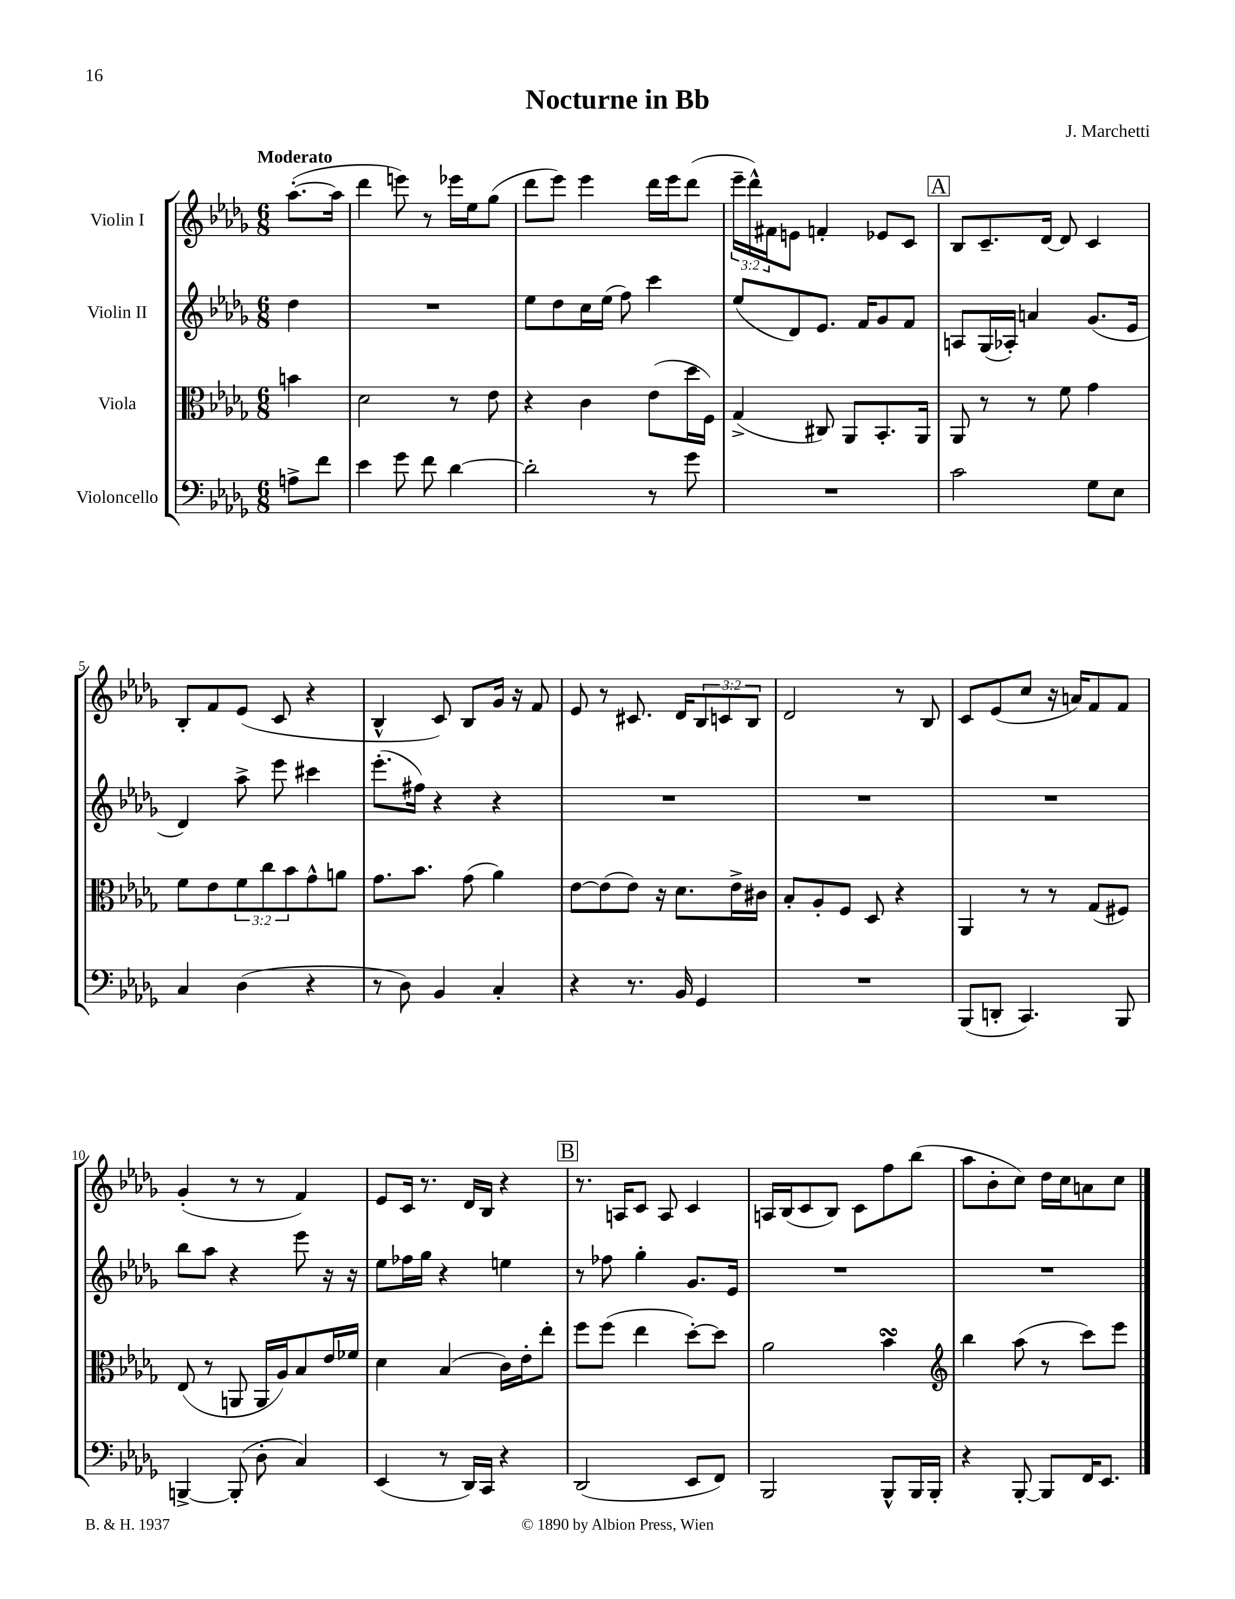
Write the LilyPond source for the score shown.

\header { title = "Nocturne in Bb" composer = "J. Marchetti" }
<<
\new StaffGroup <<
\new Staff = "s0" \with { instrumentName = "Violin I" } {
    \clef treble \key des \major \numericTimeSignature \time 6/8 \override Staff.TupletNumber.text = #tuplet-number::calc-fraction-text \partial 4 \tempo "Moderato"
    aes''8.~-.( aes''16 |
    des'''4 e'''8) r8 ees'''16 ees''16 ges''8( |
    des'''8 ees'''8) ees'''4 des'''16 ees'''16 des'''8( |
    \tuplet 3/2 { ees'''16-- des'''16-^) fis'16 } e'8 f'4-. ees'8 c'8 |
    \mark \markup { \box "A" } bes8 c'8.-- des'16~ des'8 c'4 |
    bes8-. f'8 ees'8( c'8 r4 |
    bes4-^ c'8) bes8 ges'16 r16 f'8 |
    ees'8 r8 cis'8. des'16 \tuplet 3/2 { bes8 c'8 bes8 } |
    des'2 r8 bes8 |
    c'8 ees'8( c''8 r16 a'16) f'8 f'8 |
    ges'4-.( r8 r8 f'4) |
    ees'8 c'16 r8. des'16 bes16 r4 |
    \mark \markup { \box "B" } r8. a16 c'8 a8 c'4 |
    a16 bes16( c'8 bes8) c'8 f''8 bes''8( |
    aes''8 bes'8-. c''8) des''16 c''16 a'8 c''8 \bar "|." |
}
\new Staff = "s1" \with { instrumentName = "Violin II" } {
    \clef treble \key des \major \numericTimeSignature \time 6/8 \partial 4
    des''4 |
    R2. |
    ees''8 des''8 c''16 ees''16( f''8) c'''4 |
    ees''8( des'8) ees'8. f'16 ges'8 f'8 |
    \mark \markup { \box "A" } a8 ges16( aes16-.) a'4 ges'8.( ees'16 |
    des'4) aes''8-> ees'''8 cis'''4 |
    ees'''8.-.( fis''16) r4 r4 |
    R2. |
    R2. |
    R2. |
    bes''8 aes''8 r4 ees'''8 r16 r16 |
    ees''8 fes''16 ges''16 r4 e''4 |
    \mark \markup { \box "B" } r8 fes''8 ges''4-. ges'8. ees'16 |
    R2. |
    R2. \bar "|." |
}
\new Staff = "s2" \with { instrumentName = "Viola" } {
    \clef alto \key des \major \numericTimeSignature \time 6/8 \override Staff.TupletNumber.text = #tuplet-number::calc-fraction-text \partial 4
    b'4 |
    des'2 r8 ees'8 |
    r4 c'4 ees'8( des''16 f16) |
    ges4->( cis8) aes,8 bes,8.-. aes,16 |
    \mark \markup { \box "A" } aes,8 r8 r8 f'8 ges'4 |
    f'8 ees'8 \tuplet 3/2 { f'8 c''8 bes'8 } ges'8-^ a'8 |
    ges'8. bes'8. ges'8( aes'4) |
    ees'8~ ees'8( ees'8) r16 des'8. ees'16-> cis'16 |
    bes8-. aes8-. f8 des8 r4 |
    aes,4 r8 r8 ges8( fis8) |
    ees8( r8 a,8 a,16 aes16) bes8 ees'16 fes'16 |
    des'4 bes4( c'16) ees'16-. ees''8-. |
    \mark \markup { \box "B" } f''8 f''8( ees''4 des''8~-.) des''8 |
    aes'2 bes'4\turn |
    \clef treble bes''4 aes''8( r8 c'''8) ees'''8 \bar "|." |
}
\new Staff = "s3" \with { instrumentName = "Violoncello" } {
    \clef bass \key des \major \numericTimeSignature \time 6/8 \partial 4
    a8-> f'8 |
    ees'4 ges'8 f'8 des'4~ |
    des'2-. r8 ges'8 |
    R2. |
    \mark \markup { \box "A" } c'2 ges8 ees8 |
    c4 des4( r4 |
    r8 des8) bes,4 c4-. |
    r4 r8. bes,16 ges,4 |
    R2. |
    bes,,8( d,8-. c,4.) bes,,8 |
    b,,4~-> b,,8-.( des8-. c4) |
    ees,4( r8 des,16) c,16 r4 |
    \mark \markup { \box "B" } des,2( ees,8 f,8) |
    bes,,2 bes,,8-^ bes,,16 bes,,16-. |
    r4 bes,,8~-. bes,,8 f,16 ees,8. \bar "|." |
}
>>
>>
